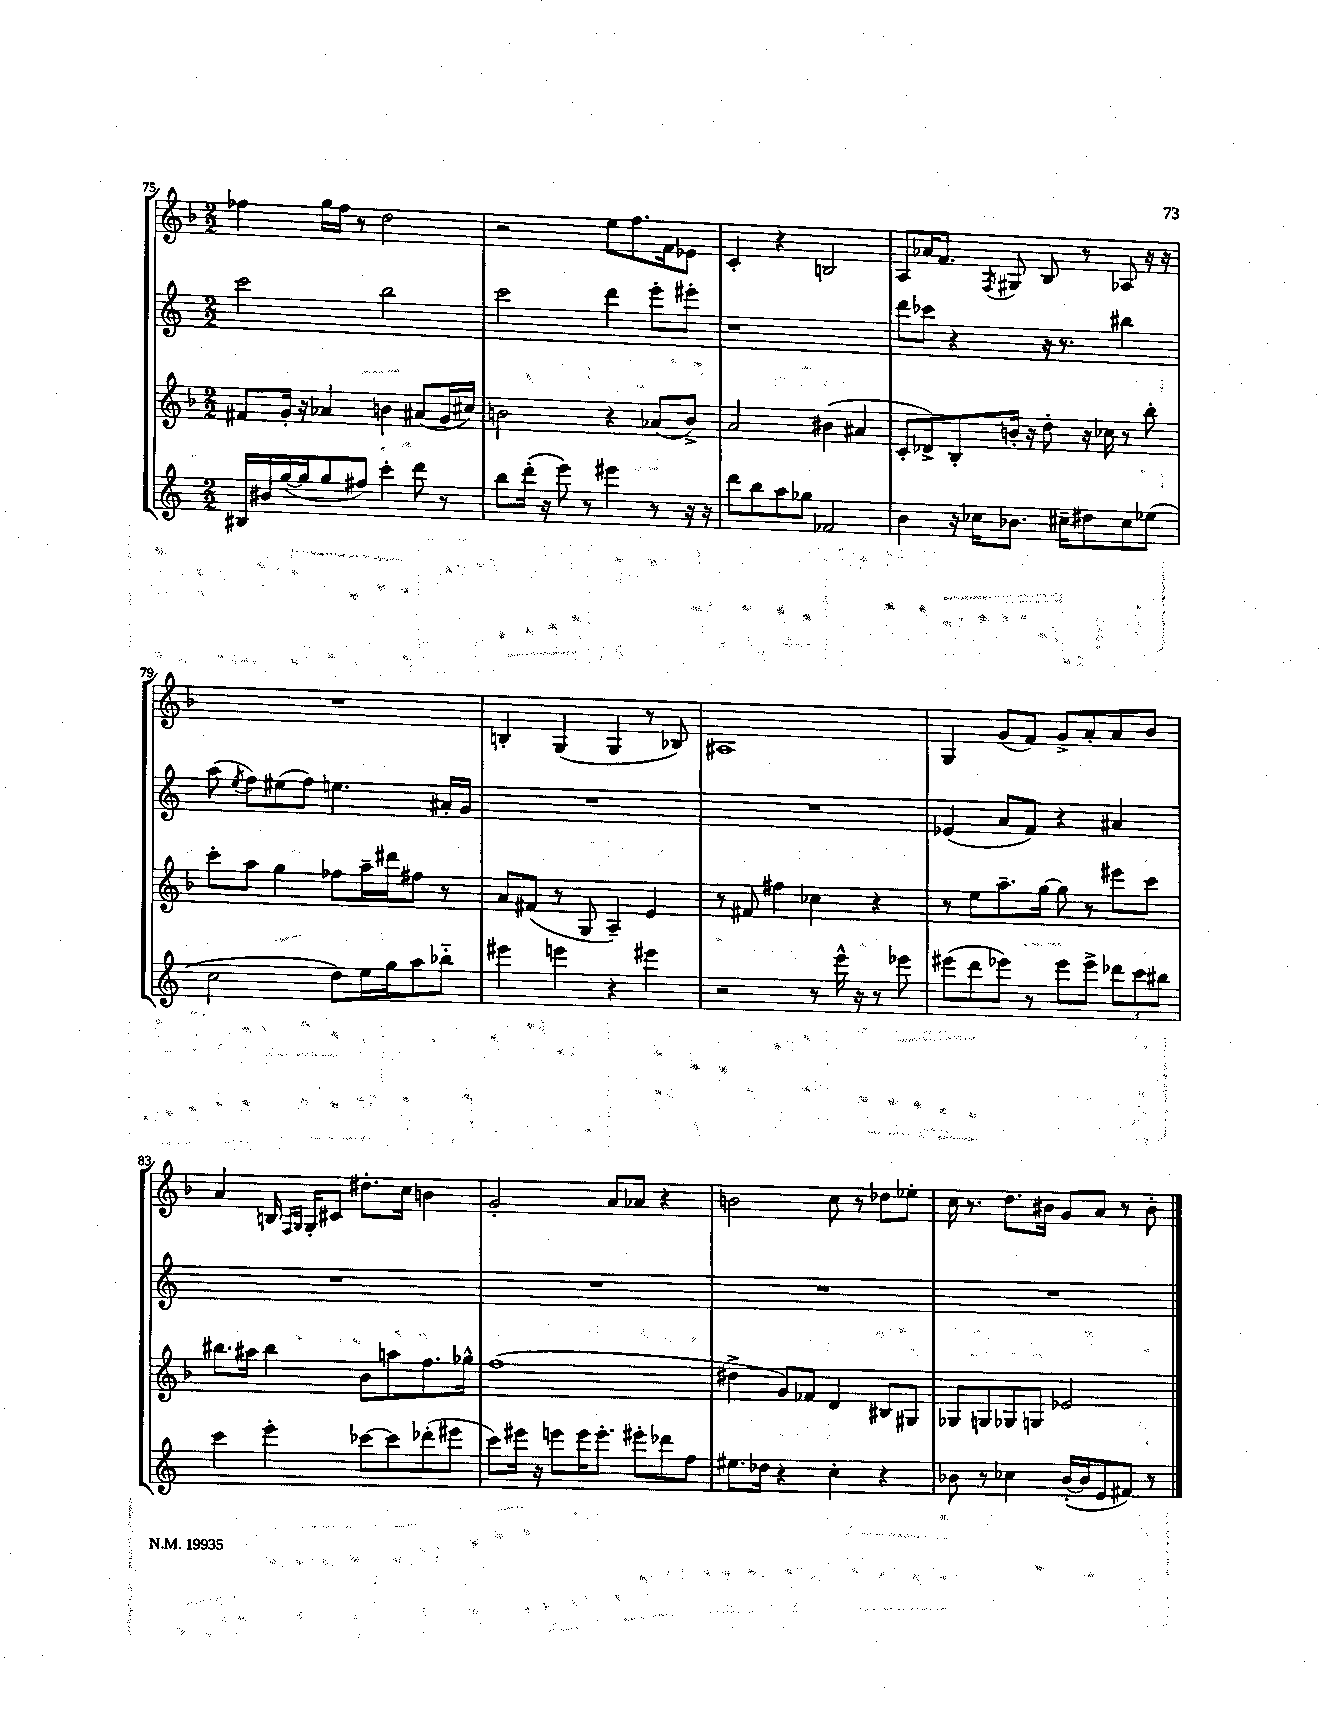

**kern	**kern	**kern	**kern
*part4	*part3	*part2	*part1
*staff4	*staff3	*staff2	*staff1
*clefG2	*clefG2	*clefG2	*clefG2
*k[]	*k[b-]	*k[]	*k[b-]
*M2/2	*M2/2	*M2/2	*M2/2
=75	=75	=75	=75
16B#X/LL	8f#X/L	2ccc\	4ff-X\
16b#X/	.	.	.
([16gg/	16g'/Jk	.	.
16gg/J]	16r	.	.
8gg/	4a-X/	.	16gg\LL
.	.	.	16ff-\JJ
8ff#X/J)	.	.	8r
4ccc'\	4bn\	2bb\	2dd\
8ddd\	(8a#X/L	.	.
8r	16g/L	.	.
.	16cc#X/JJ)	.	.
=76	=76	=76	=76
8bb\L	2bn\	2ccc\	2r
(16ddd'\Jk	.	.	.
16r	.	.	.
8eee\)	.	.	.
8r	.	.	.
4eee#X\	4r	4ddd\	8ee\L
.	.	.	8.ff\
8r	(8a-X/L	8eee'\L	.
.	.	.	16f\k
16r	8b^/J)	8eee#X'\J	8e-X\J
16r	.	.	.
=77	=77	=77	=77
8ddd\L	2a/	1r	4c'/
8bb\	.	.	.
8aa\	.	.	4r
8gg-X\J	.	.	.
2f-X/	(4b#X\	.	2Bn/
.	4a#X/	.	.
=78	=78	=78	=78
4b\	8c'/L	8ddd\L	8A/L
.	8d-X^/)	8ccc-X\J	16a-X/K
.	.	.	8.f/J
16r	8B-'/	4r	.
16cc-X\KL	.	.	.
.	.	.	8qF/
8.b-X\J	16bn'/Jk	.	8G#X/
.	16r	.	.
.	8dd'\	16r	8B-/
16cc#X~\KL	.	8.r	.
8dd#X\	16r	.	8r
.	16cc-X\	.	.
8cc#\	8r	4bb#X\	8A-X/
(8ee-X\J	8bb-'\	.	16r
.	.	.	16r
!!LO:LB:g=z
=79	=79	=79	=79
2cc\	8ccc'\L	(8aa\	1r
.	.	8qee/	.
.	8aa\J	8ff\L)	.
.	4gg\	(8ee#X\	.
.	.	8ff\J)	.
8dd\L)	8ff-X\L	4.een\	.
16ee\L	16aa~\L	.	.
16gg\J	16ddd#X\J	.	.
8aa\	8ff#X\J	.	.
8bb-X\J	8r	16a#X'/LL	.
.	.	16g/JJ	.
=80	=80	=80	=80
4eee#X\	8a/L	1r	4Bn'/
.	(8f#X/J	.	.
4eeen\	8r	.	(4G/
.	8G/	.	.
4r	4A~/)	.	4G/
4eee#X\	4e/	.	8r
.	.	.	8B-X/)
=81	=81	=81	=81
2r	8r	1r	1A#X
.	8f#X/	.	.
.	4ff#X\	.	.
8r	4cc-X\	.	.
16eee^^\	.	.	.
16r	.	.	.
8r	4r	.	.
8eee-X\	.	.	.
=82	=82	=82	=82
(8eee#X\L	8r	(4e-X/	4G/
8ddd\	8ee\L	.	.
8eee-X\J)	8.aa~\	8a/L	(8g/L
8r	.	8f/J)	8f/J)
.	[16gg\Jk	.	.
8eee-\L	8gg\]	4r	8g^/L
8eee-^\J	8r	.	8a'/
12ddd-X\L	8eee#X\L	4a#X/	8a/
12ccc\	.	.	.
.	8ccc\J	.	8b-/J
12bb#X\J	.	.	.
!!LO:LB:g=z
=83	=83	=83	=83
4ccc\	8.bb#X\L	1r	4a/
.	16aa#X\Jk	.	.
4eee'\	4bb#\	.	16Bn/
.	.	.	16qqF/LL
.	.	.	16qqG/JJ
.	.	.	16G'/KL
.	.	.	8c#X/J
[8ccc-X\L	8b-\L	.	8.dd#X'\L
8ccc-\]	8aan\	.	.
.	.	.	16cc\Jk
(8ddd-X'\	8.ff\	.	4bn\
8eee#X\J	.	.	.
.	16gg-X^^\Jk	.	.
=84	=84	=84	=84
8ccc\L)	(1ff	1r	2g'/
16eee#X\Jk	.	.	.
16r	.	.	.
8eeen\L	.	.	.
16eee\K	.	.	.
8.eee'\J	.	.	.
.	.	.	8a/L
8eee#X'\L	.	.	8a-X/J
8ddd-X\	.	.	4r
8ff\J	.	.	.
=85	=85	=85	=85
8.ee#X\L	4dd#X^\	1r	2bn\
16dd-X\Jk	.	.	.
4r	8g/L)	.	.
.	8f-X/J	.	.
4cc'\	4d/	.	8cc\
.	.	.	8r
4r	8B#X/L	.	8dd-X\L
.	8G#X/J	.	8ee-X'\J
=86	=86	=86	=86
8b-X\	8G-X/L	1r	16cc\
.	.	.	8.r
8r	8Gn/	.	.
4cc-X\	8G-X/	.	8.dd\L
.	8Gn/J	.	.
.	.	.	16b#X\Jk
([16b-'/LL	2e-X/	.	8g/L
16b-/J]	.	.	.
8e/	.	.	8a/J
8f#X/J)	.	.	8r
8r	.	.	8b#'\
==	==	==	==
*-	*-	*-	*-
